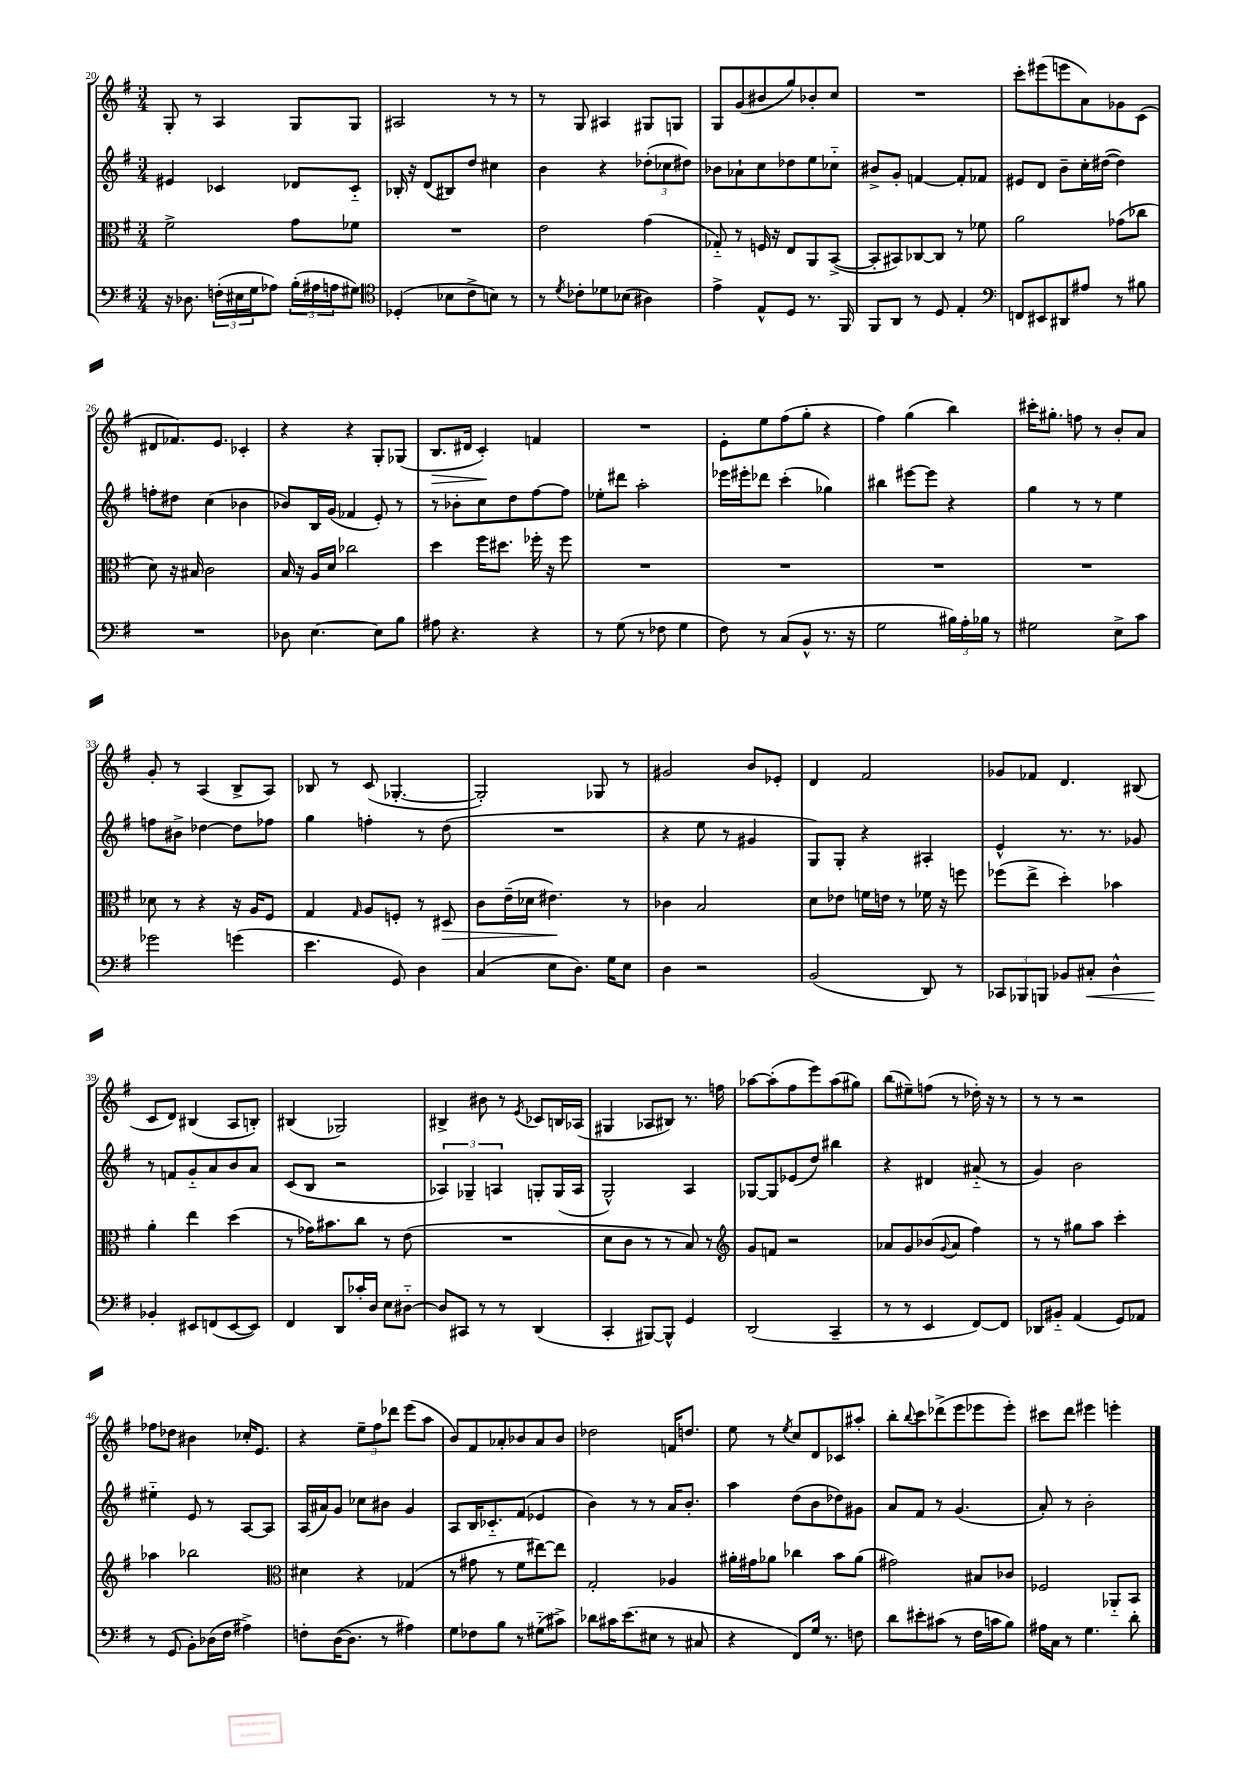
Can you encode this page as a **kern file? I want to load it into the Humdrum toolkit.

**kern	**kern	**kern	**kern
*staff4	*staff3	*staff2	*staff1
*clefF4	*clefC3	*clefG2	*clefG2
*k[f#]	*k[f#]	*k[f#]	*k[f#]
*M3/4	*M3/4	*M3/4	*M3/4
16r	2f#^	4e#	8G'
8.D-	.	.	.
.	.	.	8r
(24F'	.	4c-	4A
24E#	.	.	.
24G	.	.	.
8A-)	.	.	.
(24B'	8g	8d-	8G
24A#	.	.	.
24A	.	.	.
8G#)	8f-	8c-'~	8G
=	=	=	=
*clefC4	*	*	*
(4D-'	2.r	16B-'	2A#
.	.	16r	.
.	.	(8d	.
8B-	.	8B#)	.
8c^	.	8dd	.
8B)	.	4cc#	8r
8r	.	.	8r
=	=	=	=
8r	2e	4b	8r
8qd	.	.	.
8c-'	.	.	8G
8d-	.	4r	4A#
(8B-	.	.	.
4A#)	(4g	(12dd-'	8G#
.	.	12cc-	.
.	.	.	8G
.	.	12dd#)	.
=	=	=	=
4e^	8G-'~)	8b-	8G
.	8r	8a-`	(8g
8E^^	16F	8cc	8b#
.	16r	.	.
8D	8E	8dd-	8gg)
8.r	8AA	8ee	8b-'
.	([8BB^	8cc-'~	8cc
16FF#	.	.	.
=	=	=	=
8FF#	8BB']	8b#^	2.r
8AA	8BB#)	8g'	.
8r	[8C-	[4f	.
8D	8C-]	.	.
4E'	8r	8f']	.
.	8f-	8f-	.
=	=	=	=
*clefF4	*	*	*
8FF	2a	8e#	8ccc'
8EE#	.	8d	(8eee#
8DD#	.	8b~	8eee
8A#	.	16cc'	8a)
.	.	([16dd#	.
8r	(8g-	4dd#])	8g-
8B#	8cc-	.	(8c
=	=	=	=
2.r	8d)	8ff'	8d#
.	16r	8dd#	8.f-)
.	16B#	.	.
.	2c	(4cc	.
.	.	.	8.e
.	.	4b-	4c-'
=	=	=	=
8D-	16B	8b-)	4r
.	16r	.	.
[4.E	16A	16B	.
.	16d	(16g	.
.	2cc-	4f-	4r
8E]	.	8e')	8G'
8B	.	8r	(8G-
=	=	=	=
8A#	4dd	8r	8.B
4.r	.	8b-'	.
.	.	.	16d#
.	16ff#	8cc	4c')
.	8.dd#	.	.
.	.	8dd	.
4r	16ff-'	[8ff#	4f
.	16r	.	.
.	8ff-	8ff#]	.
=	=	=	=
8r	2.r	8ee-'	2.r
(8G	.	8ddd#	.
8r	.	2aa'	.
8F-	.	.	.
4G	.	.	.
=	=	=	=
8F#)	2.r	16eee-	8e'
.	.	16eee#'	.
8r	.	8ddd-	8ee
(8C	.	(4ccc'	(8ff#
8BB^^	.	.	8gg'
8.r	.	4gg-)	4r
16r	.	.	.
=	=	=	=
2G	2.r	4bb#	4ff#)
.	.	[8eee#	(4gg
.	.	8eee#]	.
24B#)	.	4r	4bb)
24A'	.	.	.
24B-	.	.	.
8r	.	.	.
=	=	=	=
2G#	2.r	4gg	16ccc#'
.	.	.	8.gg#'
.	.	8r	8ff
.	.	8r	8r
8E^	.	4ee	8b'
8c	.	.	8a
=	=	=	=
2g-	8d-	8ff	8g'
.	8r	8b#^	8r
.	4r	[4dd-	(4A
(4g	16r	8dd-]	8B^
.	16A	.	.
.	8F#	8ff-	8A)
=	=	=	=
4.e	4G	4gg	8B-
.	.	.	8r
.	16qqG	.	.
.	8A	4ff'	(8c
8GG)	8F'	.	[4.G-'
4D	8r	8r	.
.	8D#	(8dd	.
=	=	=	=
(4C	8c	2.r	2G-'])
.	(16e~	.	.
.	16d-	.	.
8E	4.e#)	.	.
8.D)	.	.	.
.	.	.	8G-
16G	.	.	.
8E	8r	.	8r
=	=	=	=
4D	4c-	4r	2g#
2r	2B	8ee	.
.	.	8r	.
.	.	4g#	8b
.	.	.	8e-'
=	=	=	=
(2BB	8d	8G)	4d
.	8e-	8G'	.
.	16f	4r	2f#
.	16e	.	.
.	8r	.	.
8DD)	16f-	4A#'	.
.	16r	.	.
8r	8ff	.	.
=	=	=	=
12CC-	(8ff-	4e^^	8g-
12BBB-	.	.	.
.	8ee^	.	8f-
12BBB	.	.	.
8BB-	4dd')	8.r	4.d
8C#'	.	.	.
.	.	8.r	.
4D^^	4b-	.	.
.	.	8g-	(8B#
=	=	=	=
4BB-'	4a'	8r	8c
.	.	8f	8d)
8EE#	4ee	8g'~	(4B#
(8FF	.	8a	.
[8EE#	(4dd	8b	8A
8EE#])	.	8a	8B')
=	=	=	=
4FF#	8r	(8c	(4B#
.	16g-)	8B	.
.	8.b#	.	.
8DD	.	2r	2G-)
16c-'	8cc	.	.
16D	.	.	.
8E	8r	.	.
[8D#'~	(8e	.	.
=	=	=	=
8D#]	2.r	6A-)	4B#^
8CC#	.	.	.
.	.	6G-~	.
8r	.	.	8b#
.	.	6A	.
8r	.	.	8r
.	.	.	8qe
(4DD	.	8G'	8c-
.	.	(16G	16B
.	.	16A	(16A-
=	=	=	=
4CC'	8d	2G^^)	4G#
.	8c	.	.
[8BBB#)	8r	.	8A-
8BBB#^^]	8r	.	8B#)
4GG	8B)	4A	8.r
.	8r	.	.
.	.	.	16ff
=	=	=	=
*	*clefG2	*	*
(2DD	8g	[8G-	[8aa-
.	8f	8G-]	(8aa-']
.	2r	(8e-	8ff#
.	.	8dd)	8eee)
4CC~	.	4bb#	(8aa-
.	.	.	8gg#)
=	=	=	=
8r	8a-	4r	(8bb
8r	8g	.	8ee#~)
4EE	(8b-	4d#	(8ff
.	8qqg	.	.
.	8a-	.	8r
[8FF#)	4ff#)	(8a#'~	16dd-')
.	.	.	16r
8FF#]	.	8r	8r
=	=	=	=
8DD-	8r	4g)	8r
8BB#'~	8r	.	8r
(4AA	8gg#	2b	2r
.	8aa	.	.
8GG)	4ccc'	.	.
8AA-	.	.	.
=	=	=	=
8r	4aa-	4ee#'~	8ff-
(8GG	.	.	8dd-
8BB')	2bb-	8e	4b#
(16D-	.	8r	.
16F#	.	.	.
4A#^)	.	[8A	16cc-'
.	.	.	8.e
.	.	8A]	.
=	=	=	=
*	*clefC3	*	*
8F'	4d#	(16A	4r
.	.	16a#)	.
([16D	.	8g	.
8.D]	.	.	.
.	4r	8cc-	12ee~
.	.	.	12ff#
8r	.	8b#	.
.	.	.	12ddd-
4A#)	(4G-	4g	(8eee
.	.	.	8aa
=	=	=	=
8G	8r	8A	8b)
8F-	8g#	16B	8f#
.	.	8.c-'~	.
8B	8r	.	8a-'
8r	8f#	(8f#	8b-
(8G#'~	[8ee#)	4e-	8a-
8c#^)	8ee#]	.	8b-
=	=	=	=
8d-	2G'	4b)	2dd-
16c#	.	.	.
(8.e	.	.	.
.	.	8r	.
8E#	.	8r	.
8r	4A-	16a	16f
.	.	8.b'	8.dd
8C#	.	.	.
=	=	=	=
4r	16a#'	4aa	8ee
.	16g#	.	.
.	8a-	.	8r
.	.	.	8qee
8FF#)	4cc-	(8dd	8cc
16G	.	8b	8d
8.r	.	.	.
.	8b	8dd-)	8c-
8F	(8a-	8g#	8aa#'
=	=	=	=
8d	2g#)	8a	8bb'
.	.	.	8qqbb
8e#'	.	8f#	8ccc
(8c#	.	8r	(8ddd-^
8r	.	(4.g	8eee
16F#	8B#	.	8eee-
16c	.	.	.
8B)	8c-	.	8eee-')
=	=	=	=
16A#	2F-	8a')	8ccc#
16C	.	.	.
8r	.	8r	8ddd
4.G	.	2b'	4eee#
.	8AA-'~	.	4eee'
8d'	8BB	.	.
==	==	==	==
*-	*-	*-	*-
